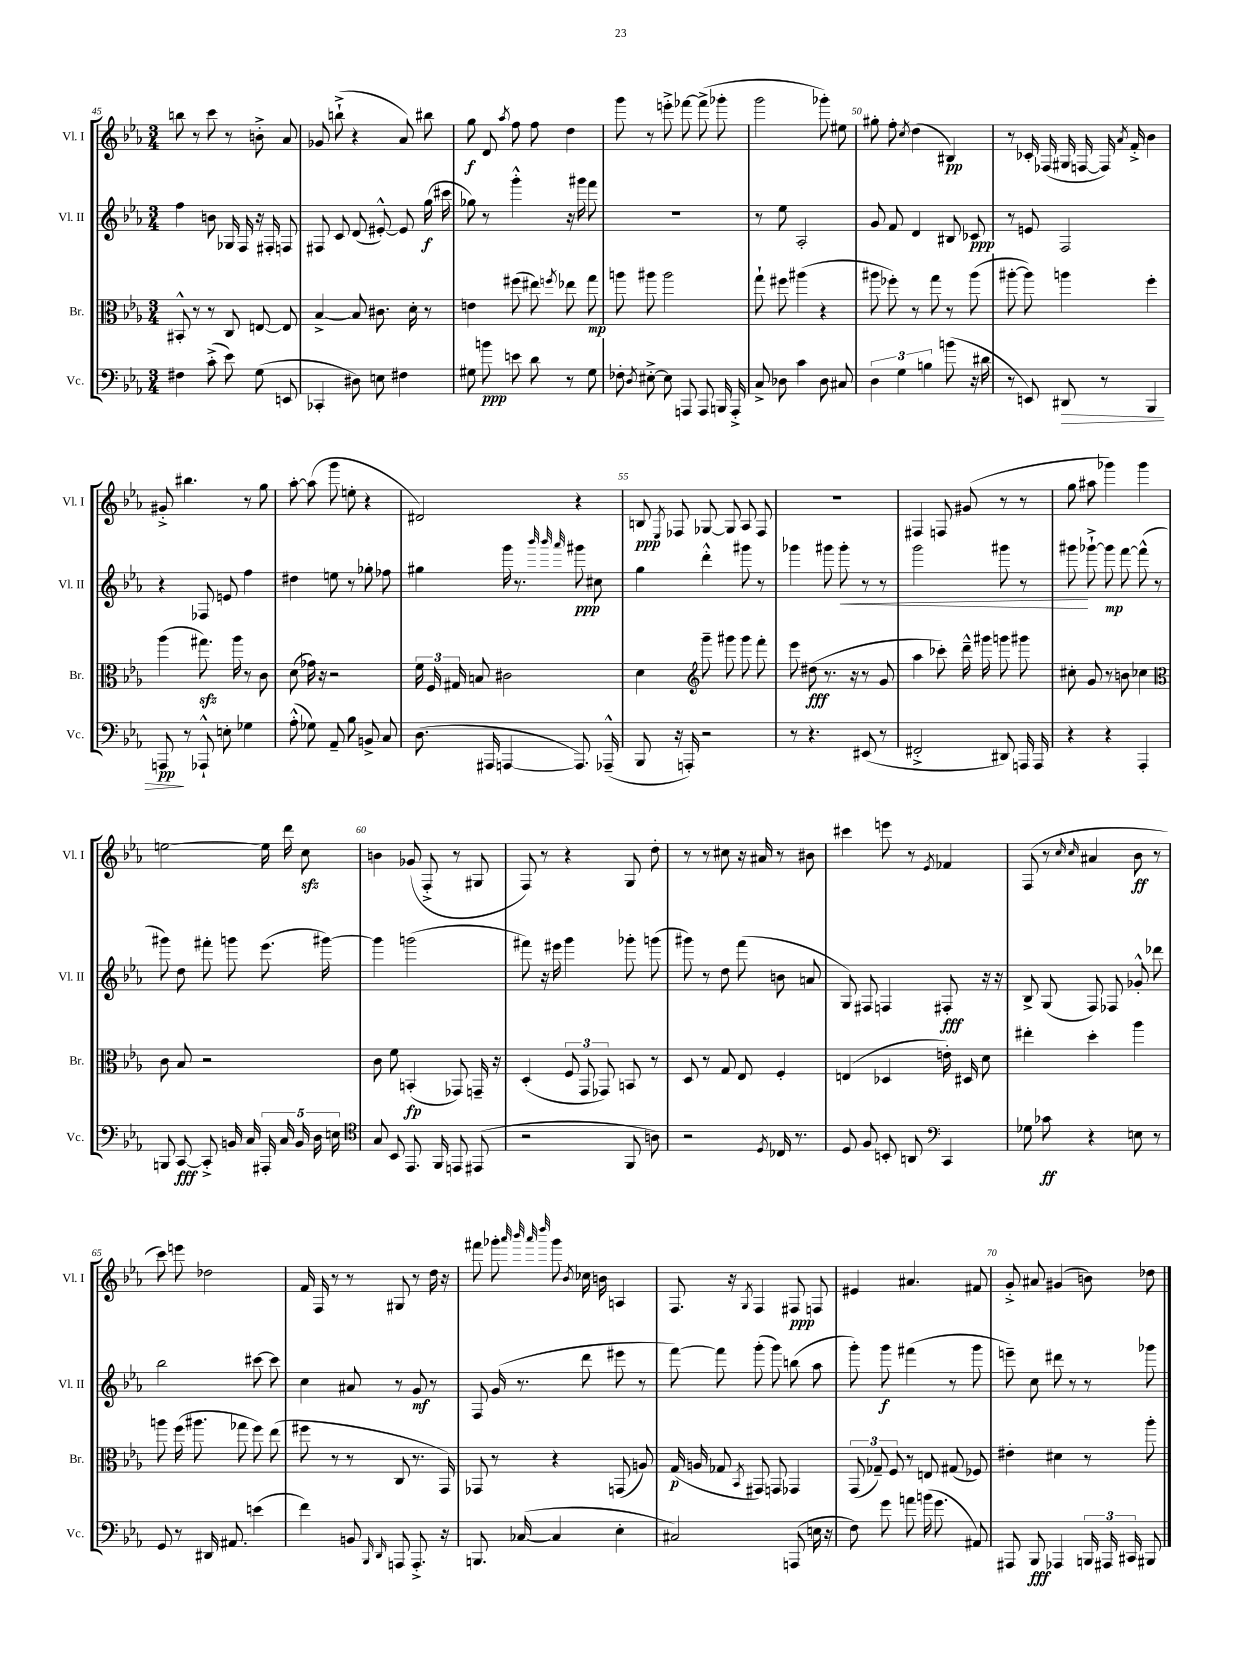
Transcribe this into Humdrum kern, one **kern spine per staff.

**kern	**kern	**kern	**kern
*staff4	*staff3	*staff2	*staff1
*clefF4	*clefC3	*clefG2	*clefG2
*k[b-e-a-]	*k[b-e-a-]	*k[b-e-a-]	*k[b-e-a-]
*M3/4	*M3/4	*M3/4	*M3/4
4F#\	8BB#'^^/	4ff\	8bb\
.	8r	.	8r
(8c'^\	8r	8b\	8ccc\
8e-\)	8C/	16G-/	8r
.	.	16F/	.
(8G\	[8E/	16r	8b'^\
.	.	16F#'/	.
8EE/	8E/]	8F/	8a-/
=	=	=	=
4CC-'/	[4B-^/	8F#/	8g-/
.	.	8c/	(8bb`^\
8D#\)	8B-/]	(8d/	4r
8E\	8.c#\	[8e#'^^/)	.
4F#\	.	8e#/]	8a-/)
.	16d'\	.	.
.	8r	(16gg\	8bb#\
.	.	16ccc#\	.
=	=	=	=
8G#\	4e\	8gg-\)	8gg\
8b\	.	8r	8d/
.	.	.	8qaa-/
8e\	(8ff#\	4ggg'^^\	8ff\
8d\	8ee#\)	.	8ff\
.	8qff/	.	.
8r	8ee-\	16r	4dd\
.	.	16ggg#\	.
8G#\	8gg\	8fff\	.
=	=	=	=
8F-'\	8aa\	2.r	8ggg\
8qD/	.	.	.
[8E#'^\	8aa#\	.	8r
8E#\]	2aa#\	.	8eee'^\
8AAA/	.	.	[8fff-\
8AAA/	.	.	(8fff-^\]
16BBB/	.	.	8ggg-'\
16AAA'^/	.	.	.
=	=	=	=
8C^/	8gg`\	8r	2ggg\
8D-\	8ff#\	8ee-\	.
4c\	(4aa#\	2A-'/	.
8D-\	4r	.	8ggg-'\)
8C#/	.	.	8ee#\
=	=	=	=
6D\	8aa#\	8g/	8gg#'\
.	8ff-'\)	8f/	8ff'\
6G\	.	.	.
.	.	.	8qcc/
.	8r	4d/	(4dd\
6B\	.	.	.
.	8gg\	.	.
(8b\	8r	8B#/	4B#/)
16r	(8aa#\	8c-/	.
16d#\	.	.	.
=	=	=	=
8r	[8aa#'\	8r	8r
8EE/)	8aa#\])	8e/	16c-'/
.	.	.	(16F-/
8DD#/	4aa\	2F/	16G#/
.	.	.	[16F/
8r	.	.	16F/])
.	.	.	8qa-/
.	.	.	16f'^/
4BBB-/	4ff'\	.	4b-\
=	=	=	=
8AAA/	(4aa-\	4r	8g#'^/
8r	.	.	4.bb#\
8AAA-`^^/	8.gg#\)	8F-/	.
8E'\	.	8e/	.
.	16aa-\	.	.
4G-\	8r	4ff\	8r
.	8c\	.	8gg\
=	=	=	=
(8A-'^^\	(8d\	4dd#\	[8aa-'\
8G-\)	16g-\)	.	(8aa-\]
.	16r	.	.
8AA-~/	2r	8ee\	8ggg\
8B-\	.	8r	8ee'\
8BB^/	.	8gg-'\	4r
8C/	.	8ff-\	.
=	=	=	=
(8.D\	24f\	4gg#\	2d#/)
.	24F/	.	.
.	24G#/	.	.
.	8B/	.	.
16AAA#/	.	.	.
[4AAA/	2c#\	16ggg\	.
.	.	8.r	.
.	.	32qqbbb-/	.
.	.	32qqbbb-/	.
.	.	32qqaaa-/	.
8.AAA/])	.	8ggg#\	4r
.	.	8cc#\	.
(16AAA-~^^/	.	.	.
=	=	=	=
8BBB-/	4d\	4gg\	8B/
.	.	.	8qE-/
16r	.	.	8F-/
16AAA'/)	.	.	.
*	*clefG2	*	*
2r	8ggg~\	4ddd'^^\	[8G-/
.	8ggg#\	.	8G-/]
.	8ggg#\	8ggg#\	8A-/
.	8fff'\	8r	8F-/
=	=	=	=
8r	8eee-\	4ggg-\	2.r
4.r	(8dd#\	.	.
.	8.r	8ggg#\	.
.	.	8ggg#'\	.
.	16r	.	.
(8EE#/	8r	8r	.
8r	8g/	8r	.
=	=	=	=
2FF#'^/	4aa-\	2ggg\	4F#/
.	8ccc-'\)	.	8F/
.	16ddd~^^\	.	(8g#/
.	16ggg#\	.	.
8DD#/)	8ggg\	8ggg#\	8r
16AAA/	8ggg#\	8r	8r
16AAA/	.	.	.
=	=	=	=
4r	8cc#'\	8ggg#\	8gg\
.	8g/	[8ggg-`^\	8aa#\
4r	8r	8ggg-\]	4ggg-\)
.	8b\	[8fff\	.
4AAA-'/	4cc-\	(8fff^^\]	4ggg-\
.	.	8r	.
=	=	=	=
*	*clefC3	*	*
8BBB/	8c\	8ggg#\)	[2ee\
[8CC/	8B-/	8dd\	.
8CC'^/]	2r	8fff#'\	.
16BB/	.	8ggg\	.
16C/	.	.	.
20AAA#'/	.	(8.eee-\	16ee\]
20C/	.	.	.
.	.	.	16ddd\
20BB/	.	.	.
.	.	.	8cc\
20D\	.	.	.
.	.	[16ggg#\)	.
20E\	.	.	.
=	=	=	=
*clefC4	*	*	*
8G/	8c\	4ggg#\]	4b\
8BB-/	8f\	.	.
8.EE-/	(4BB'/	(2ggg\	(8g-/
.	.	.	8F'^/
16FF/	.	.	.
8EE/	8GG-/)	.	8r
(8EE#/	16GG~/	.	8G#/
.	16r	.	.
=	=	=	=
2r	(4D'/	8fff#\)	8F/)
.	.	16r	8r
.	.	16eee#\	.
.	12F/	4ggg\	4r
.	12GG/	.	.
.	12GG-/)	.	.
8FF/	8BB/	8ggg-'\	8G/
8A\)	8r	(8ggg\	8dd'\
=	=	=	=
2r	8D/	8ggg#\)	8r
.	8r	8r	8r
.	8G/	8dd\	8cc#\
.	8E-/	(8fff\	16r
.	.	.	16a#/
8qD/	.	.	.
16C-/	4F'/	8b\	8r
8.r	.	.	.
.	.	8a/	8b#\
=	=	=	=
8D/	(4E/	8G/)	4ccc#\
8F/	.	8F#/	.
8BB'/	4D-/	4F/	8eee\
8AA/	.	.	8r
*clefF4	*	*	*
.	.	.	8qe-/
4CC/	16e'\)	8F#'/	4f-/
.	16D#/	.	.
.	8d\	16r	.
.	.	16r	.
=	=	=	=
8G-\	4ee#'\	8B-^/	(8F/
8c-\	.	(8G/	8r
.	.	.	16qqcc/
.	.	.	16qqcc/
4r	4dd'\	8F/)	4a#/
.	.	8F-/	.
8E\	4aa-\	8g-'^^/	8b-\
8r	.	8ddd-\	8r
=	=	=	=
8GG/	8aa\	2bb-\	8ccc\)
8r	(16ff\	.	8eee\
.	8.aa#\	.	.
16DD#/	.	.	2dd-\
8.AA#/	.	.	.
.	8gg-\	.	.
(4e\	8ff\)	[8ccc#\	.
.	(8ee-\	8ccc#\]	.
=	=	=	=
4f\)	8ff#\	4cc\	16f/
.	.	.	16F/
.	8r	.	8r
8BB/	8r	8a#/	8r
16qqBBB-/	.	.	.
16qqDD/	.	.	.
8AAA/	8C/	8r	8G#/
8.AAA'^/	8.r	8g/	8r
.	.	8r	16dd\
16r	16GG/)	.	16r
=	=	=	=
8.BBB/	8GG-/	8F/	8fff#\
.	8r	(16g/	8ggg-'\
([16C-/	.	8.r	.
.	.	.	32qqaaa-/
.	.	.	32qqbbb-/
.	.	.	32qqaaa-/
.	.	.	32qqdddd/
4C-/]	4r	.	8ggg-\
.	.	.	8qb-/
.	.	8ddd\	16cc-\
.	.	.	16b\
4E-'\	(8GG/	8eee#\	4A/
.	8A/)	8r	.
=	=	=	=
2C#/)	(16G/	[8fff\)	8.F/
.	16A/	.	.
.	8G-/	8fff\]	.
.	.	.	16r
.	8qBB-/	.	8qG/
.	8GG#/)	(8ggg'\	4F/
.	8GG/	8ggg\)	.
(8AAA/	4GG-/	(8bb\	8F#/
16E\	.	8aa-\	8F/
16r	.	.	.
=	=	=	=
8F\)	(12GG/	8ggg'\)	4e#/
.	12G-~/)	.	.
8g\	.	8ggg\	.
.	12F/	.	.
8a\	8r	(4fff#\	4.a#/
(16b\	8E/	.	.
8.g\	.	.	.
.	(8G#/	8r	.
8AA#/)	8F-/)	8ggg\	8f#/
=	=	=	=
8AAA#/	4e#'\	8eee~\)	8g'^/
8BBB-/	.	8cc\	8a#/
4AAA-/	4d#\	8ddd#\	(4g#/
.	.	8r	.
24BBB/	8r	8r	8b\)
24AAA#/	.	.	.
24CC#/	.	.	.
8BBB#/	8aa-'\	8ggg-\	8dd-\
==	==	==	==
*-	*-	*-	*-
